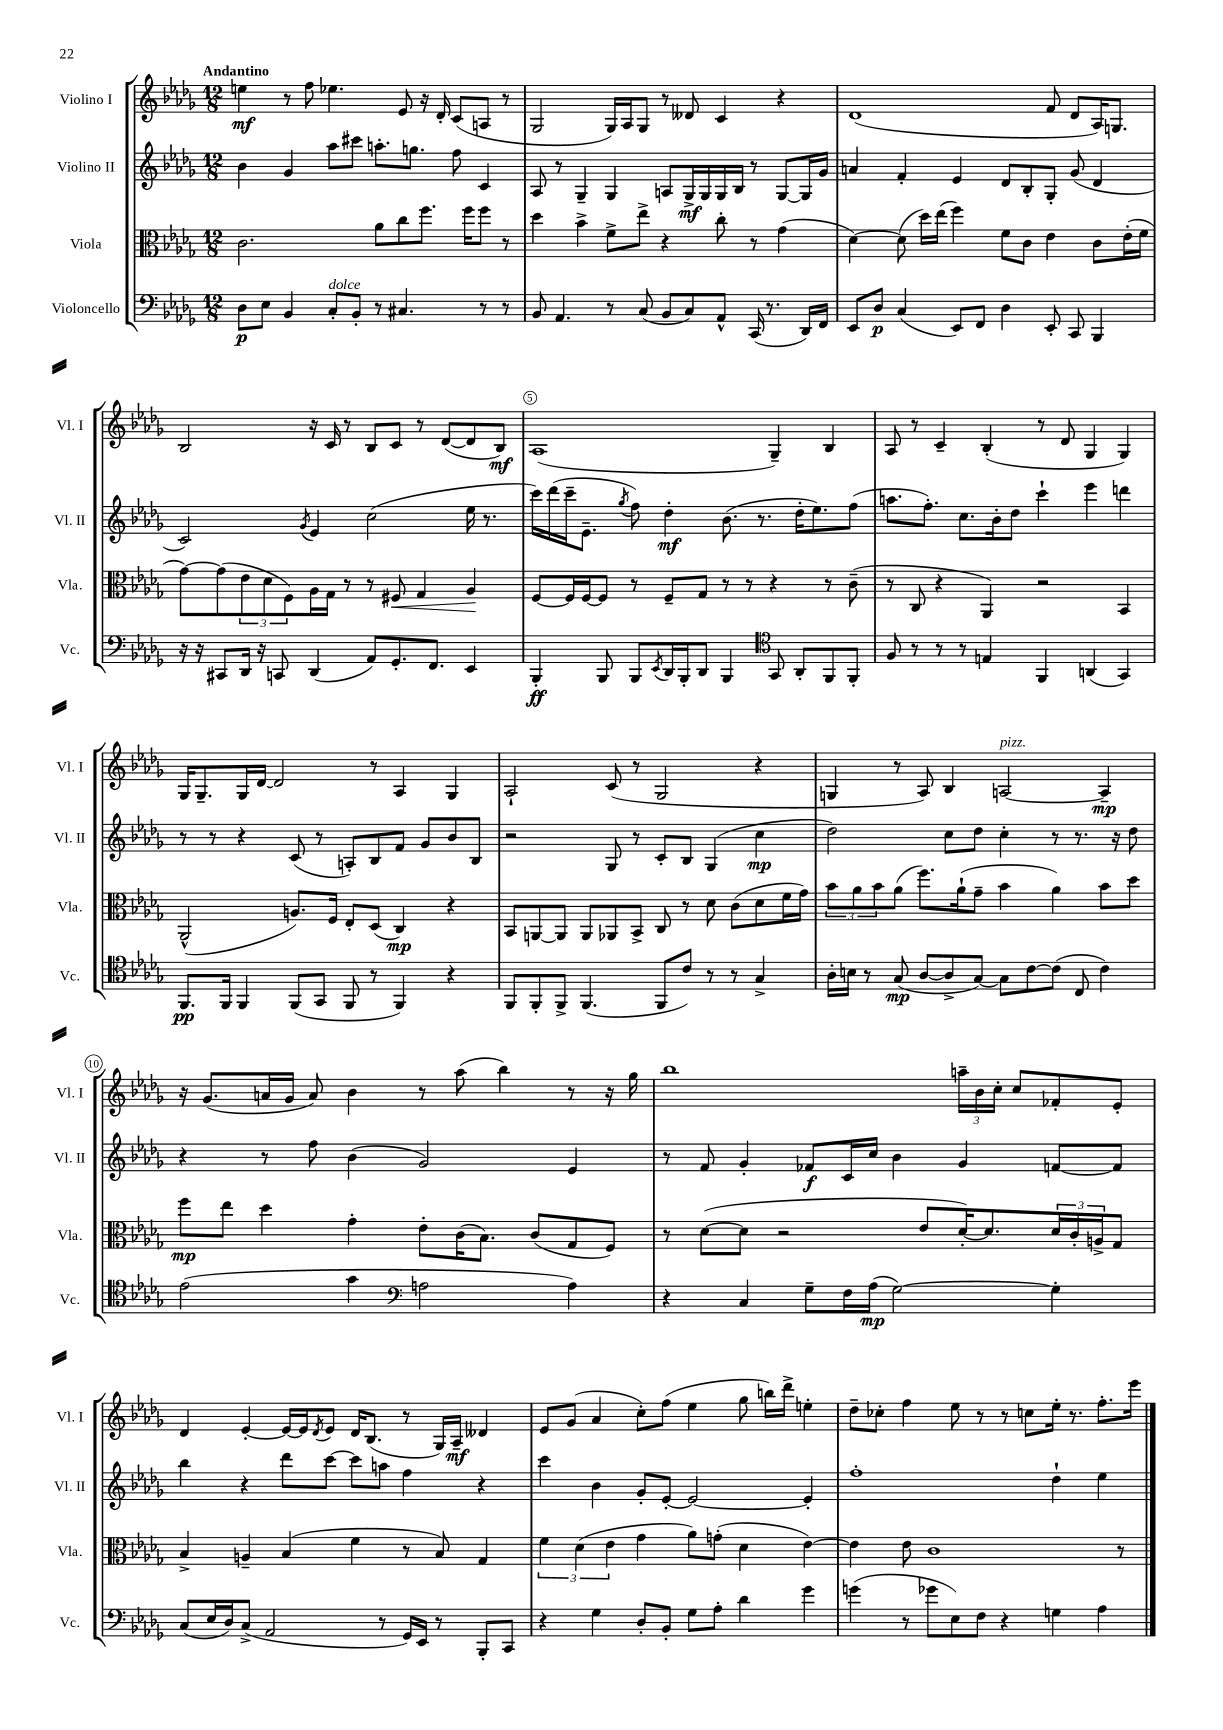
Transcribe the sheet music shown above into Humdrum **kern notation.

**kern	**kern	**kern	**kern
*staff4	*staff3	*staff2	*staff1
*clefF4	*clefC3	*clefG2	*clefG2
*k[b-e-a-d-g-]	*k[b-e-a-d-g-]	*k[b-e-a-d-g-]	*k[b-e-a-d-g-]
*M12/8	*M12/8	*M12/8	*M12/8
8D-	2.c	4b-	4ee
8E-	.	.	.
4BB-	.	4g-	8r
.	.	.	8ff
8C'	.	8aa-	4.ee-
8BB-'	.	8ccc#	.
8r	8a-	8.aa'	.
4.C#	8cc	.	8e-
.	.	8.gg	.
.	8.ff	.	16r
.	.	.	16d-'
.	.	8ff	(8c
.	16ff	.	.
8r	8ff	4c	8A
8r	8r	.	8r
=	=	=	=
8BB-	4dd-	8A-	2G-
4.AA-	.	8r	.
.	4b-^	4G-~	.
8r	8f^	4G-	16G-)
.	.	.	16A-
(8C	8ee-^	.	8G-
8BB-	4r	8A	8r
8C)	.	16G-^	8d--
.	.	16G-	.
8AA-^^	8cc'	16G-	4c
.	.	16B-	.
(16CC	8r	8r	.
8.r	.	.	.
.	(4g-	[8G-	4r
16DD-)	.	16G-]	.
16FF	.	16g-	.
=	=	=	=
8EE-	[4d-)	4a	(1d-
8D-	.	.	.
(4C	(8d-]	4f'	.
.	16dd-)	.	.
.	(16ee-	.	.
8EE-)	4ff)	4e-	.
8FF	.	.	.
4D-	8f	8d-	.
.	8c	8B-'	.
8EE-'	4e-	8G-'	8f
8CC	.	(8g-	8d-
4BBB-	8c	4d-	16A-)
.	.	.	8.G
.	(16e-'	.	.
.	16f	.	.
=	=	=	=
16r	[8g-)	2c)	2B-
16r	.	.	.
8CC#	(8g-]	.	.
16DD-	12e-	.	.
16r	.	.	.
.	12d-	.	.
8CC	.	.	.
.	12F)	.	.
.	.	8qg-	.
(4DD-	16A-	4e-	16r
.	16G-	.	16c
.	8r	.	8r
8AA-)	8r	(2cc	8B-
8.GG-'	8F#	.	8c
.	4G-	.	8r
8.FF	.	.	.
.	.	.	([8d-
4EE-	4A-	16ee-	8d-]
.	.	8.r	.
.	.	.	8B-)
=	=	=	=
4BBB-'	[8F	16ccc)	(1A-
.	.	(16ddd-	.
.	16F]	16ccc~	.
.	[16F	8.e-~	.
8BBB-	8F]	.	.
.	.	8qgg-	.
8BBB-	8r	8ff)	.
8qEE-	.	.	.
16DD-	8F~	4dd-'	.
16BBB-'	.	.	.
8DD-	8G-	.	.
4BBB-	8r	(8.b-	.
.	8r	.	.
.	.	8.r	.
*clefC4	*	*	*
8GG-	4r	.	4G-~)
8AA-'	.	16dd-'	.
.	.	8.ee-)	.
8FF	8r	.	4B-
8FF'	(8c~	(8ff	.
=	=	=	=
8F	8r	8.aa	8A-
8r	8C	.	8r
.	.	8.ff')	.
8r	4r	.	4c~
8r	.	8.cc	.
4E	4AA-)	.	(4B-'
.	.	16b-'	.
.	.	8dd-	.
4FF	2r	4ccc`	8r
.	.	.	8d-
(4AA	.	4eee-	4G-
4GG-)	4BB-	4ddd	4G-)
=	=	=	=
8.FF	(2AA-^^	8r	16G-
.	.	.	8.G-~
.	.	8r	.
16FF	.	.	.
4FF	.	4r	16G-
.	.	.	[16d-
.	.	.	2d-]
(8FF	8.A)	(8c	.
8GG-	.	8r	.
.	16F	.	.
8FF	8E-'	8A')	.
8r	(8D-	8B-	8r
4FF)	4C)	8f	4A-
.	.	8g-	.
4r	4r	8b-	4G-
.	.	8B-	.
=	=	=	=
8FF	8BB-	2r	2A-`
8FF'	[8AA	.	.
8FF^	8AA]	.	.
(4.FF	8AA	.	.
.	8AA-	8G-	(8c
.	8BB-^	8r	8r
8FF	8C	8c'	2G-
8c)	8r	8B-	.
8r	8d-	(4G-	.
8r	(8c	.	.
4G-^	8d-	4cc	4r
.	16f	.	.
.	16g-)	.	.
=	=	=	=
16A-'	12b-	2dd-)	4G
16B	.	.	.
.	12a-	.	.
8r	.	.	.
.	12b-	.	.
(8G-	(8a-	.	8r
[8A-	8.ff)	.	8A-)
8A-^]	.	8cc	4B-
.	(16a-`	.	.
[8G-)	8g-~	8dd-	.
8G-]	4b-	4cc'	[2A
[8c	.	.	.
(8c]	4a-)	8r	.
8C	.	8.r	.
4c)	8b-	.	4A~]
.	.	16r	.
.	8dd-	8dd-	.
=	=	=	=
(2e-	8ff	4r	16r
.	.	.	(8.g-
.	8ee-	.	.
.	4dd-	8r	16a
.	.	.	16g-
.	.	8ff	8a)
4g-	4g-'	(4b-	4b-
*clefF4	*	*	*
2A	8e-'	2g-)	8r
.	(16c	.	(8aa-
.	8.B-)	.	.
.	.	.	4bb-)
.	(8c	.	.
4A)	8G-	4e-	8r
.	8F)	.	16r
.	.	.	16gg-
=	=	=	=
4r	8r	8r	1bb-
.	([8d-	8f	.
4C	8d-]	4g-'	.
.	2r	.	.
8G-~	.	8f-	.
16F	.	16c	.
(16A-	.	16cc	.
[2G-)	.	4b-	.
.	8e-	.	.
.	[16d-')	4g-	24aa~
.	.	.	24b-
.	8.d-]	.	.
.	.	.	24cc'
.	.	.	8cc
4G-']	24d-	[8f	8f-'
.	24c'	.	.
.	24A^	.	.
.	8G-	8f]	8e-'
=	=	=	=
(8C	4B-^	4bb-	4d-
16E-	.	.	.
16D-)	.	.	.
(8C^	4A~	4r	[4e-'
2AA-	.	.	.
.	(4B-	8ddd-	16e-_
.	.	.	16e-]
.	.	.	8qd-
.	.	[8ccc	8e-
.	4f	8ccc]	16d-
.	.	.	(8.B-
8r	.	8aa	.
16GG-)	8r	4ff	8r
16EE-	.	.	.
8r	8B-)	.	16G-)
.	.	.	16A-~
8BBB-'	4G-	4r	4d--
8CC	.	.	.
=	=	=	=
4r	6f	4ccc	8e-
.	.	.	(8g-
.	(6d-	.	.
4G-	.	4b-	4a-
.	6e-	.	.
8D-'	4g-	8g-'	8cc')
8BB-'	.	[8e-'	(8ff
8G-	8a-)	2e-_	4ee-
8A-'	(8g'	.	.
4d-	4d-	.	8gg-
.	.	.	16bb)
.	.	.	16ddd-^
4g-	[4e-)	4e-']	4ee'
=	=	=	=
(4g	4e-]	1ff'	8dd-~
.	.	.	8cc-'
8r	8e-	.	4ff
8g-	1c	.	.
8E-)	.	.	8ee-
8F	.	.	8r
4r	.	.	8r
.	.	.	8cc
4G	.	4dd-`	16ee-'
.	.	.	8.r
4A-	.	4ee-	8.ff'
.	8r	.	.
.	.	.	16eee-
==	==	==	==
*-	*-	*-	*-
